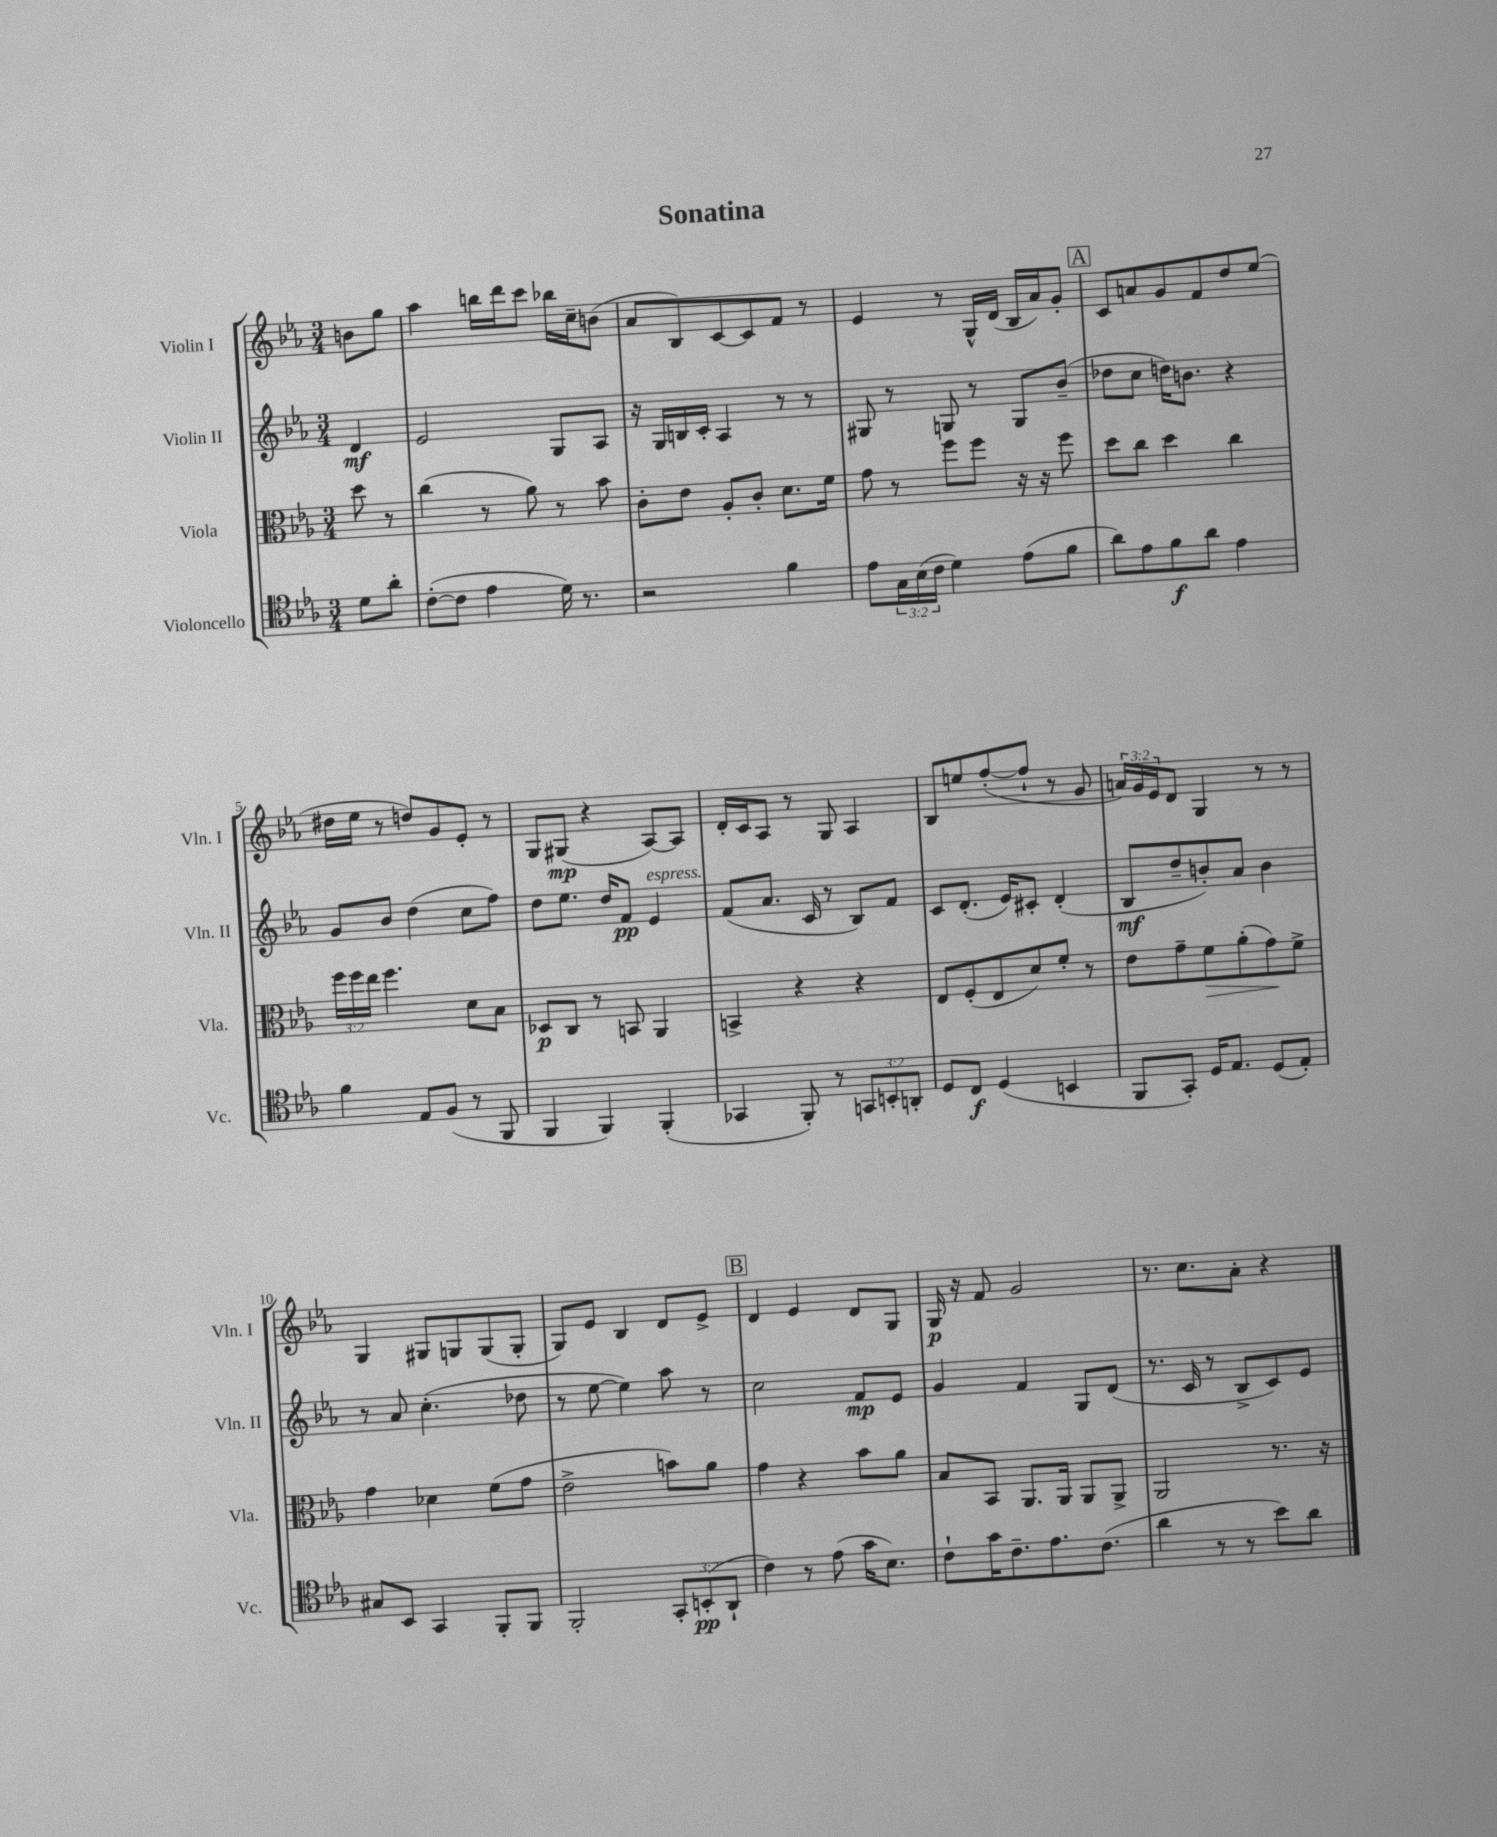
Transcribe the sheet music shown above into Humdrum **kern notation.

**kern	**dynam	**kern	**dynam	**kern	**dynam	**kern	**dynam
*part4	*part4	*part3	*part3	*part2	*part2	*part1	*part1
*staff4	*staff4	*staff3	*staff3	*staff2	*staff2	*staff1	*staff1
*I"Violoncello	*	*I"Viola	*	*I"Violin II	*	*I"Violin I	*
*I'Vc.	*	*I'Vla.	*	*I'Vln. II	*	*I'Vln. I	*
*clefC4	*	*clefC3	*	*clefG2	*	*clefG2	*
*k[b-e-a-]	*	*k[b-e-a-]	*	*k[b-e-a-]	*	*k[b-e-a-]	*
*M3/4	*	*M3/4	*	*M3/4	*	*M3/4	*
=	=	=	=	=	=	=	=
8d\L	.	8dd\	.	4d/	mf	8bn\L	.
8a-'\J	.	8r	.	.	.	8gg\J	.
=1	=1	=1	=1	=1	=1	=1	=1
([8c'\L	.	(4cc\	.	2e-/	.	4aa-\	.
8c\J]	.	.	.	.	.	.	.
4e-\	.	8r	.	.	.	16bbn\LL	.
.	.	.	.	.	.	16ddd\J	.
.	.	8a-\)	.	.	.	8ccc\J	.
16d\)	.	8r	.	8G/L	.	16bb-X\LL	.
8.r	.	.	.	.	.	16cc~\J	.
.	.	8b-\	.	8A-/J	.	(8bn\J	.
=2	=2	=2	=2	=2	=2	=2	=2
2r	.	8c'\L	.	16r	.	8a-/L	.
.	.	.	.	16G/LL	.	.	.
.	.	8e-\J	.	16Bn/	.	8B-/)	.
.	.	.	.	16c'/JJ	.	.	.
.	.	8A-'/L	.	4A-/	.	[8c/	.
.	.	8c'/J	.	.	.	8c/]	.
4f\	.	8.d\L	.	8r	.	8f/J	.
.	.	.	.	8r	.	8r	.
.	.	16f\Jk	.	.	.	.	.
=3	=3	=3	=3	=3	=3	=3	=3
8e-\L	.	8g\	.	8G#X/	.	4e-/	.
24G\L	.	8r	.	8r	.	.	.
(24B-\	.	.	.	.	.	.	.
24c\JJ	.	.	.	.	.	.	.
4d\)	.	8ff\L	.	8Gn/	.	8r	.
.	.	8ff\J	.	8r	.	16G^^/LL	.
.	.	.	.	.	.	(16d/JJ	.
(8e-\L	.	16r	.	8G/L	.	16B-/LL	.
.	.	16r	.	.	.	16a-/J)	.
8f\J	.	8ff\	.	(8b-~/J	.	8g'/J	.
!!LO:REH:place=s1:t=A
=4	=4	=4	=4	=4	=4	=4	=4
8a-\L)	.	8dd\L	.	8dd-X\L	.	8c/L	.
8e-\	.	8cc\J	.	8cc\J	.	8an/	.
8f\	f	4dd\	.	16ddn\KL)	.	8g/	.
.	.	.	.	8.bn\J	.	.	.
8a-\J	.	.	.	.	.	8f/	.
4e-\	.	4cc\	.	4r	.	8dd/	.
.	.	.	.	.	.	(8ee-/J	.
!!LO:LB:g=z
=5	=5	=5	=5	=5	=5	=5	=5
4f\	.	24ff\LL	.	8g/L	.	16dd#X\LL	.
.	.	24ff\	.	.	.	.	.
.	.	.	.	.	.	16ee-\JJ	.
.	.	24ee-\JJ	.	.	.	.	.
.	.	4.ff\	.	8b-/J	.	8r	.
8E-/L	.	.	.	(4dd\	.	8ddn/L)	.
(8F/J	.	.	.	.	.	8g/	.
8r	.	8d\L	.	8cc\L	.	8e-'/J	.
8FF/	.	8B-\J	.	8ff\J)	.	8r	.
=6	=6	=6	=6	=6	=6	=6	=6
4FF/	.	8D-X/L	p	8dd\L	.	8G/L	.
.	.	8C/J	.	8.ee-\J	.	(8G#X/J	mp
4FF/)	.	8r	.	.	.	4r	.
.	.	.	.	16dd/KL	.	.	.
.	.	8BBn/	.	8f/J	pp	.	.
!	!	!	!	!LO:TX:a:i:t=espress.	!	!	!
(4FF'/	.	4AA-/	.	4e-/	.	[8A-/L)	.
.	.	.	.	.	.	8A-/J]	.
=7	=7	=7	=7	=7	=7	=7	=7
4GG-X/	.	4BBn^/	.	(8f/L	.	16d'/LL	.
.	.	.	.	.	.	16c/J	.
.	.	.	.	8.a-/J	.	8A-/J	.
8FF'/)	.	4r	.	.	.	8r	.
.	.	.	.	16c/	.	.	.
8r	.	.	.	8r	.	8G/	.
12GGn/L	.	4r	.	8B-/L)	.	4A-/	.
12BBn'/	.	.	.	.	.	.	.
.	.	.	.	8f/J	.	.	.
12AAn'/J	.	.	.	.	.	.	.
=8	=8	=8	=8	=8	=8	=8	=8
8D/L	.	8E-/L	.	8c/L	.	8B-/L	.
8C/J	f	(8F'/	.	(8.d'/J	.	8een/	.
(4D/	.	8E-/	.	.	.	([8ff'/	.
.	.	.	.	16e-/KL)	.	.	.
.	.	8d/)	.	8c#X'/J	.	8ff`/J]	.
4BBn/	.	8f'/J	.	(4d'/	.	8r	.
.	.	8r	.	.	.	8g/	.
=9	=9	=9	=9	=9	=9	=9	=9
8FF/L	.	8e-\L	.	8B-/L	mf	24an/LL)	.
.	.	.	.	.	.	24g/	.
.	.	.	.	.	.	24e-/J	.
8GG'/J)	.	8g~\	.	8dd~/	.	8d/J	.
!	!	!	!LO:HP:b	!	!	!	!
16D/KL	.	8f\	>	8bn'/)	.	4G/	.
8.E-/J	.	.	.	.	.	.	.
.	.	(8a-'\	.	8a-/J	.	.	.
(8D/L	.	8g\)	.	4b\	.	8r	.
8E-'/J)	.	8f^\J	]	.	.	8r	.
!!LO:LB:g=z
=10	=10	=10	=10	=10	=10	=10	=10
8G#X/L	.	4g\	.	8r	.	4G/	.
8BB-/J	.	.	.	8a-/	.	.	.
4GG/	.	4d-X\	.	(4.cc'\	.	8G#X/L	.
.	.	.	.	.	.	8Gn/	.
8FF'/L	.	(8f\L	.	.	.	(8G/	.
8FF/J	.	8g\J	.	8dd-X\	.	8G'/J	.
=11	=11	=11	=11	=11	=11	=11	=11
2FF'/	.	2e-^\	.	8r	.	8G/L)	.
.	.	.	.	[8ee-\	.	8e-/J	.
.	.	.	.	4ee-\])	.	4B-/	.
12GG'/L	.	8bn\L)	.	8aa-\	.	8d/L	.
(12BBn'/	pp	.	.	.	.	.	.
.	.	8a-\J	.	8r	.	8e-^/J	.
12AA-`/J	.	.	.	.	.	.	.
!!LO:REH:place=s1:t=B
=12	=12	=12	=12	=12	=12	=12	=12
4c\)	.	4g\	.	2cc\	.	4d/	.
8r	.	4r	.	.	.	4e-/	.
(8e-\	.	.	.	.	.	.	.
16g\KL	.	8b-\L	.	8f/L	mp	8d/L	.
8.B-\J)	.	.	.	.	.	.	.
.	.	8a-\J	.	8e-/J	.	8G/J	.
=13	=13	=13	=13	=13	=13	=13	=13
8c`\L	.	8B-/L	.	4g/	.	16G/	p
.	.	.	.	.	.	16r	.
16g\K	.	8BB-/J	.	.	.	8f/	.
8.c~\	.	.	.	.	.	.	.
.	.	8.AA-/L	.	4f/	.	2g/	.
8.e-\	.	.	.	.	.	.	.
.	.	16AA-/Jk	.	.	.	.	.
.	.	8AA-/L	.	8G/L	.	.	.
(8.c\J	.	.	.	.	.	.	.
.	.	8AA-^/J	.	(8d/J	.	.	.
=14	=14	=14	=14	=14	=14	=14	=14
4a-\	.	2AA-/	.	8.r	.	8.r	.
.	.	.	.	16c/	.	8.cc\L	.
8r	.	.	.	8r	.	.	.
8r	.	.	.	8B-^/L	.	8a-'\J	.
8b-\L)	.	8.r	.	8c/)	.	4r	.
8a-\J	.	.	.	8e-/J	.	.	.
.	.	16r	.	.	.	.	.
==	==	==	==	==	==	==	==
*-	*-	*-	*-	*-	*-	*-	*-
